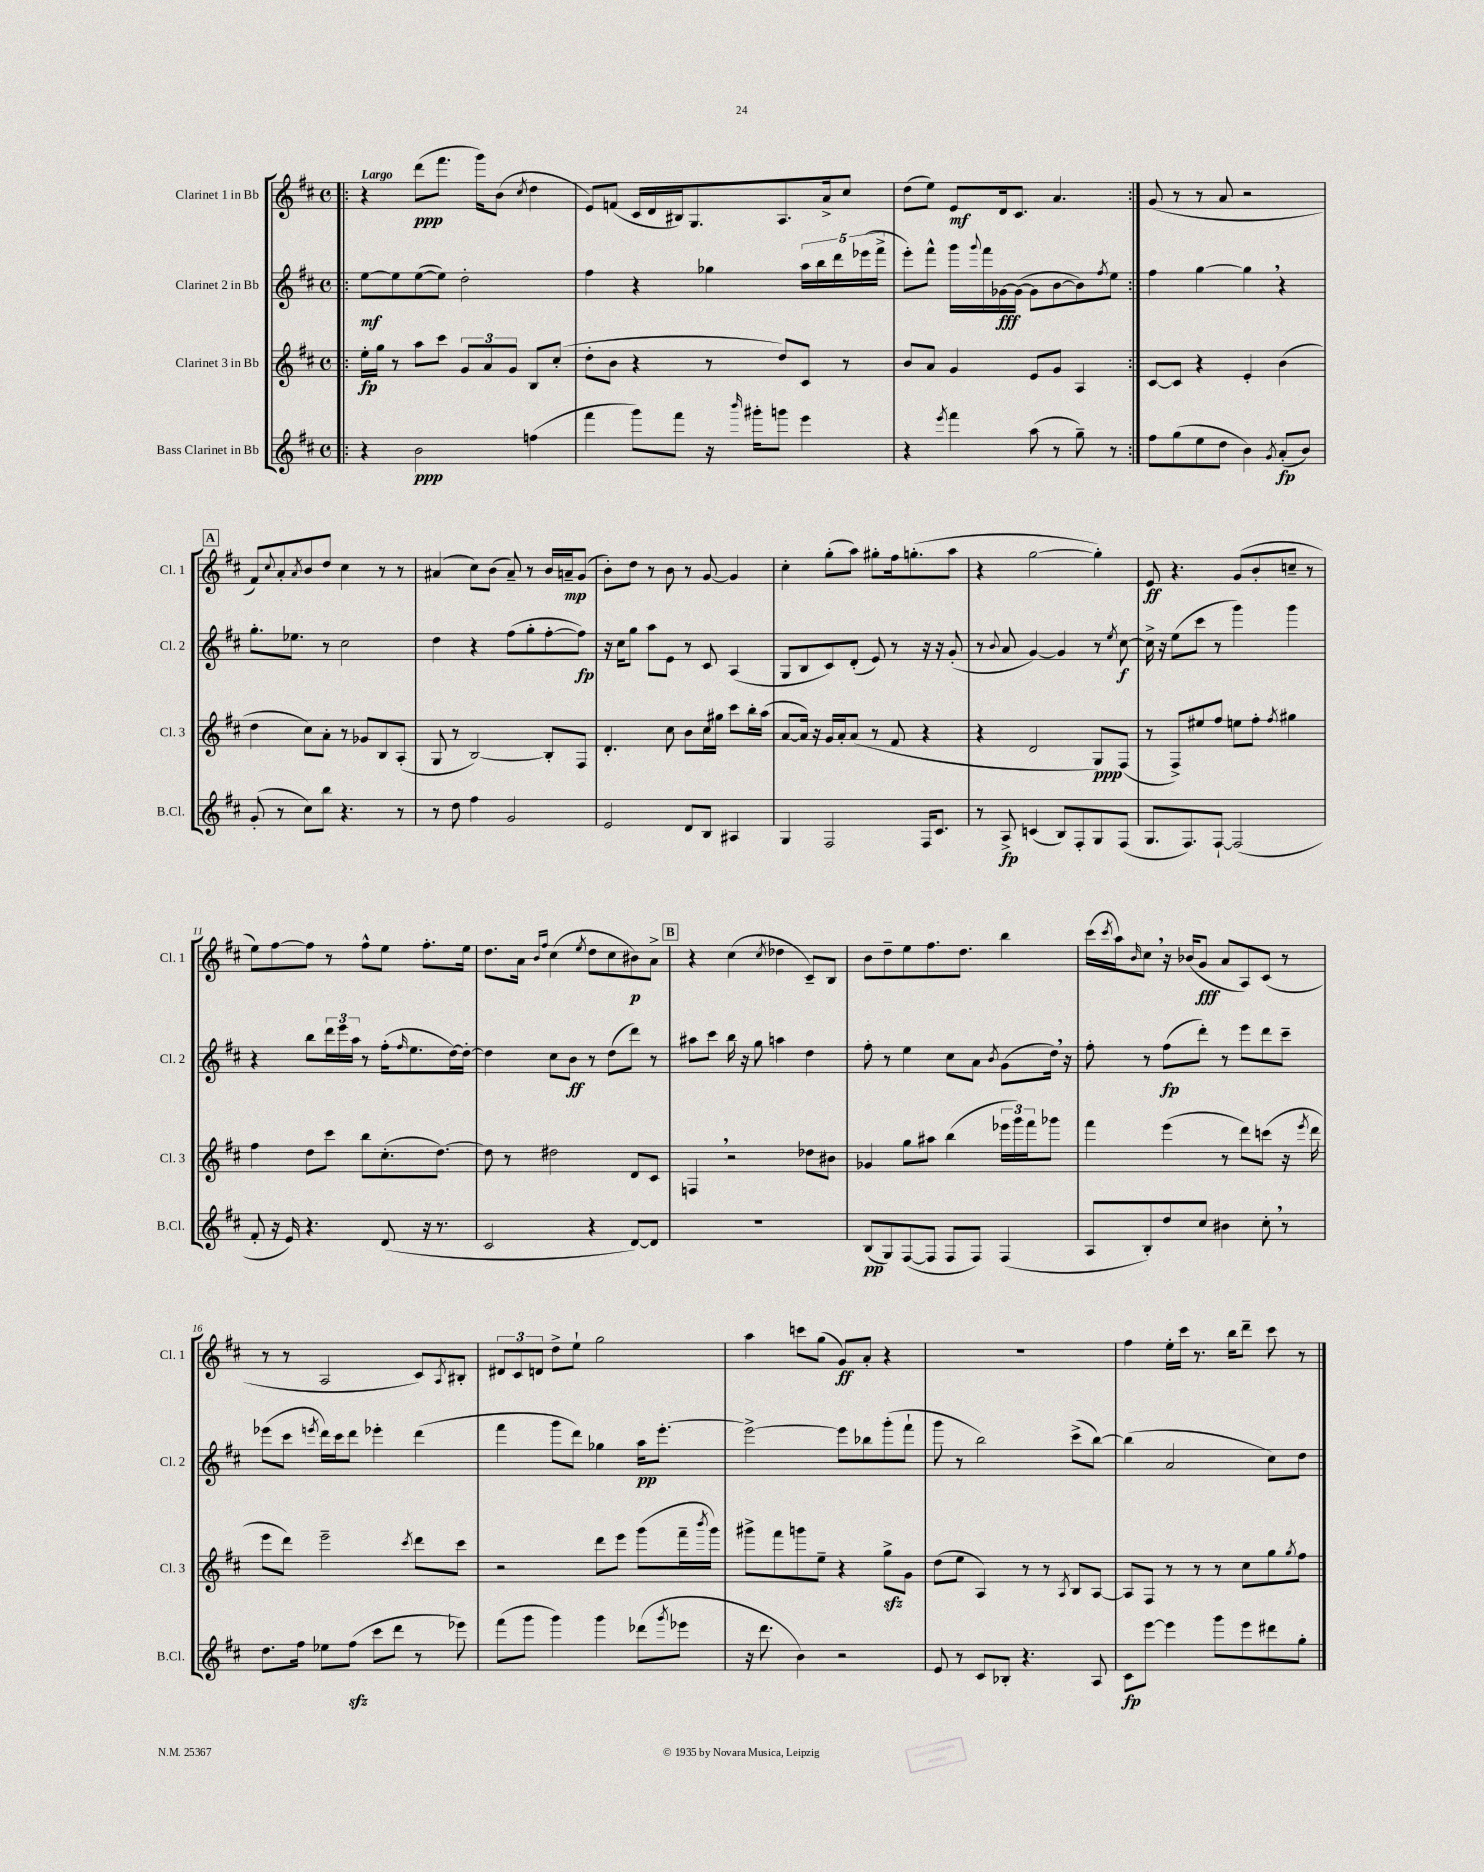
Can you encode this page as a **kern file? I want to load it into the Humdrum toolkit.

**kern	**kern	**kern	**kern
*staff4	*staff3	*staff2	*staff1
*clefG2	*clefG2	*clefG2	*clefG2
*k[f#c#]	*k[f#c#]	*k[f#c#]	*k[f#c#]
*M4/4	*M4/4	*M4/4	*M4/4
*met(c)	*met(c)	*met(c)	*met(c)
=!|:	=!|:	=!|:	=!|:
4r	16ee'	[8ee	4r
.	16gg	.	.
.	8r	8ee]	.
2b	8aa	([8ee	(8ddd
.	8ccc#	8ee])	8.fff#
.	12g	2dd'	.
.	.	.	16ggg)
.	12a	.	.
.	.	.	(8b
.	12g	.	.
.	.	.	8qcc#
(4ff	8B	.	4dd
.	(8cc#'	.	.
=	=	=	=
4fff#	8dd'	4ff#	8e)
.	8b	.	(8f
8ggg)	4r	4r	16c#
.	.	.	16d
8fff#	.	.	16B#)
.	.	.	8.G
16r	8r	4gg-	.
16qqbbb	.	.	.
16ggg#'	.	.	.
8ggg	8dd)	.	8.A
4eee	8c#	20aa	.
.	.	20bb	.
.	.	.	16a^
.	.	20ddd	.
.	8r	.	8cc#
.	.	(20eee-	.
.	.	20fff#^	.
=	=	=	=
4r	8b	8eee')	(8dd
.	8a	8fff#^^	8ee)
8qeee	.	.	.
4fff#	4g	16ggg	8e
.	.	8qqggg	.
.	.	16fff#	.
.	.	[16g-	16d
.	.	(16g-_	8.c#
(8aa	8e	8g-]	.
8r	8g	[8b	4.a
8gg~)	4A	8b])	.
.	.	8qff#	.
8r	.	8ee	.
=:|!	=:|!	=:|!	=:|!
8ff#	[8c#	4ff#	(8g
(8gg	8c#]	.	8r
8ee	4r	[4gg	8r
8dd	.	.	8a
4b)	4e'	4gg]	2r
8qg	.	.	.
(8a'	(4b	4r	.
8b)	.	.	.
=	=	=	=
(8g'	4dd	8.gg'	8f#)
.	.	.	8qqcc#
8r	.	.	8a'
.	.	8.ee-	.
.	.	.	8qa
8cc#)	8cc#)	.	8b
8bb	8a'	8r	8dd
4.r	8r	2cc#	4cc#
.	8g-	.	.
.	8B	.	8r
8r	(8A'	.	8r
=	=	=	=
8r	8G	4dd	(4a#
8dd	8r	.	.
4ff#	[2B)	4r	8cc#)
.	.	.	(8b
2g	.	(8ff#	8a#~)
.	.	8gg'	8r
.	8B']	[8ff#'	16b
.	.	.	16a~
.	8F#	8ff#])	(8g
=	=	=	=
2e	4.d'	16r	8b')
.	.	16cc#	.
.	.	8gg	8dd
.	.	8aa	8r
.	8cc#	8e	8b
8d	8b	8r	8r
8B	16cc#	8c#	[8g
.	16gg#	.	.
4A#	8ccc#	(4A	4g]
.	16bb'	.	.
.	(16aa	.	.
=	=	=	=
4G	[8a	8G	4cc#'
.	16a])	8B	.
.	16r	.	.
2F#	16g	8c#)	(8gg'
.	16a'	.	.
.	(8a	(8d'	8aa)
.	8r	8e)	8gg#'
.	8f#	8r	16ff#
.	.	.	(8.gg'
16F#	4r	16r	.
8.c#	.	16r	.
.	.	(8g'	8aa
=	=	=	=
8r	4r	8r	4r
.	.	8qqb	.
8A^	.	8a	.
(4c	2d	[4g)	[2gg
8B)	.	4g]	.
8F#'	.	.	.
8G	8G)	8r	4gg'])
.	.	8qee	.
(8F#	(8F#	[8cc#	.
=	=	=	=
8.G	8r	16cc#^]	8e
.	.	16r	.
.	8F#^)	(8ee	4.r
8.F#)	.	.	.
.	8ee#	8ccc#	.
[8F#`	8ff#	8r	.
(2F#]	8ee	4ggg)	(8g
.	8ff#'	.	8b'
.	8qff#	.	.
.	4gg#	4ggg	8cc~
.	.	.	8r
=	=	=	=
8f#'	4ff#	4r	8ee)
16r	.	.	[8ff#
16e)	.	.	.
4.r	8dd	8bb	8ff#]
.	8ccc#	24ddd	8r
.	.	24eee	.
.	.	24aa	.
.	8bb	8r	8ff#^^
(8d	(8.cc#'	(16ff#'	8ee
.	.	16qqff#	.
.	.	8.ee	.
16r	.	.	8.ff#'
8.r	[8.dd)	.	.
.	.	[16dd)	.
.	.	16dd'_	16ee
=	=	=	=
2c#	8dd]	4dd]	8.dd
.	8r	.	.
.	.	.	16a
.	.	.	16qqb
.	.	.	16qqff#
.	2dd#	8cc#	(4cc#
.	.	8b	.
.	.	.	8qee
4r	.	8r	8dd
.	.	(8dd	8cc#
[8d)	8d	8ddd)	8b#)
8d]	8c#	8r	8a^
=	=	=	=
1r	4F	8aa#	4r
.	.	8ccc#	.
.	2r	16bb	(4cc#
.	.	16r	.
.	.	8gg	.
.	.	.	8qcc#
.	.	4aa	4dd-
.	8dd-	4dd	8c#~)
.	8b#	.	8B
=	=	=	=
(8B	4g-	8ff#'	8b
8G)	.	8r	8dd~
([8F#	8gg	4ee	8ee
8F#]	8aa#	.	8.ff#
8F#	(4bb	8cc#	.
.	.	.	8.dd
8F#)	.	8a	.
.	.	8qb	.
(4F#	24eee-	(8g	4bb
.	24ggg)	.	.
.	24fff#	.	.
.	8ggg-	16dd)	.
.	.	16r	.
=	=	=	=
8A	4fff#	8ff#'	(16ccc#
.	.	.	8qccc#
.	.	.	16aa)
.	.	.	16qqb
8B')	.	8r	8cc#
8dd	(4eee	(8ff#	16r
.	.	.	(16b-
8cc#	.	8ddd')	8g
4b#	8r	8r	8a
.	8ddd)	8eee	8A)
8cc#'	(8ccc	8ddd	(8c#
8r	16r	8ccc#~	8r
.	8qeee	.	.
.	16ddd	.	.
=	=	=	=
8.dd	8eee	(8eee-	8r
.	8ddd)	8ccc#	8r
16ff#	.	.	.
.	.	8qeee	.
8ee-	2eee~	16ddd)	2A
.	.	16ccc#	.
(8ff#	.	8ddd	.
8ccc#	.	4eee-'	.
8ddd	.	.	.
.	8qccc#	.	.
8r	8ddd	(4ddd	8c#)
.	.	.	8qA
8eee-)	8ccc#	.	8B#'
=	=	=	=
(8fff#	2r	4fff#	12d#
.	.	.	12c#
8ggg	.	.	.
.	.	.	12d
4ggg)	.	8ggg	8dd^
.	.	8ddd)	8ee`
4ggg	8ddd	4gg-	2gg
.	8eee	.	.
(8ddd-	(8ggg	16aa	.
.	.	[8.eee'	.
8qggg	.	.	.
8eee-	16fff#~	.	.
.	8qbbb	.	.
.	16ggg)	.	.
=	=	=	=
16r	8ggg#^	2eee^_	4aa
8.ddd	.	.	.
.	8fff#	.	.
4b)	8ggg	.	8ccc
.	8ee~	.	(8gg
2r	4r	8eee]	8g)
.	.	8bb-	8a'
.	8gg^	(8ggg'	4r
.	8g	8fff#`	.
=	=	=	=
8e	(8dd	8ggg	1r
8r	8ee	8r	.
8c#	4A)	2bb)	.
8B-'	.	.	.
4.r	8r	.	.
.	8r	.	.
.	8qA	.	.
.	8B	(8ccc#^	.
8A	[8A	[8bb)	.
=	=	=	=
8c#	8A]	(4bb]	4ff#
[8eee	8F#	.	.
4eee]	8r	2a	16ee'
.	.	.	16ccc#
.	8r	.	8.r
8ggg	8r	.	.
.	.	.	16bb
8eee	8cc#	.	8ddd~
8ddd#	8gg	8cc#)	8ccc#
.	8qgg	.	.
8gg'	8ff#	8dd	8r
==	==	==	==
*-	*-	*-	*-
